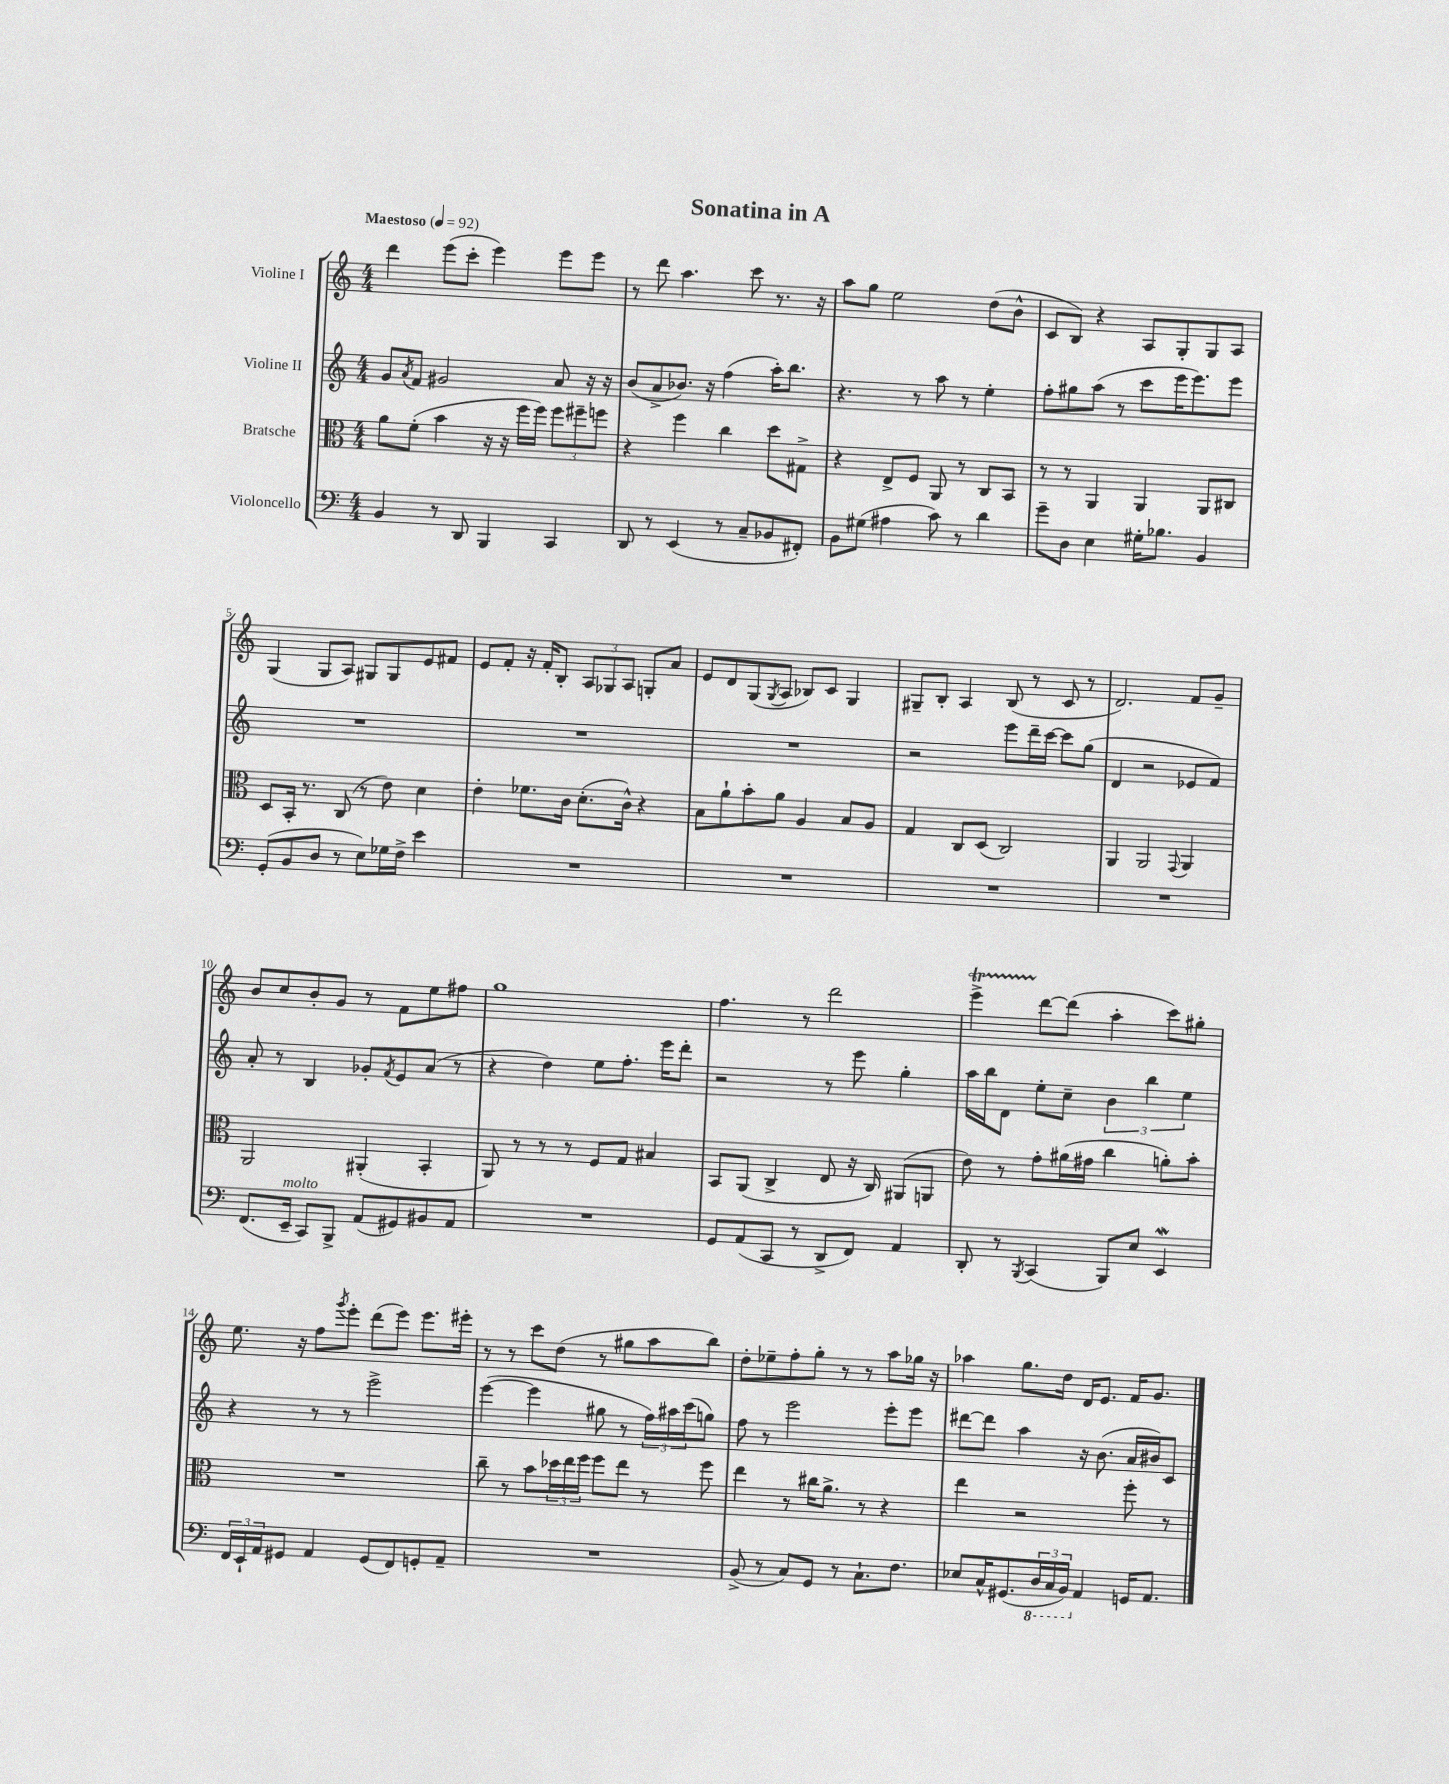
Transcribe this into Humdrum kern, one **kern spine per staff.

**kern	**kern	**kern	**kern
*staff4	*staff3	*staff2	*staff1
*clefF4	*clefC3	*clefG2	*clefG2
*k[]	*k[]	*k[]	*k[]
*M4/4	*M4/4	*M4/4	*M4/4
*MM92	*MM92	*MM92	*MM92
4BB/	8a\L	8g/L	4ddd\
.	.	8qa/	.
.	(8f'\J	8f/J	.
8r	4b\	2g#/	(8eee\L
8DD/	.	.	8ccc'\J
4BBB/	16r	.	4eee\)
.	16r	.	.
.	16ff\LL	.	.
.	16ff\JJ)	.	.
4CC/	12ff\L	8a/	8eee\L
.	12ff#~\	.	.
.	.	16r	8eee\J
.	12ff\J	.	.
.	.	16r	.
=	=	=	=
8DD/	4r	(8b/L	8r
8r	.	8a^/	8ddd\
(4EE/	4ff\	8.b-/J)	4.aa\
.	.	16r	.
8r	4cc\	(4ff\	.
8C~/L	.	.	8ccc\
8BB-/	8dd\L	16aa'\LK)	8.r
.	.	8.bb\J	.
8FF#'/J)	8G#^\J	.	.
.	.	.	16r
=	=	=	=
8BB\L	4r	4.r	8aa\L
(8G#\J	.	.	8gg\J
4A#\	8E^/L	.	2ee\
.	8F/J	8r	.
8c\)	8AA/	8aa\	.
8r	8r	8r	.
4d\	8C/L	4ee'\	(8dd\L
.	8BB/J	.	8b^^\J
=	=	=	=
8g~\L	8r	8ff'\L	8c/L
8D\J	8r	8gg#\	8B/J)
4E\	4AA/	(8aa\J	4r
.	.	8r	.
16G#'\LK	4AA/	8ccc\L	8A/L
8.B-\J	.	.	.
.	.	16eee\K	8G'/
.	.	8.eee\)	.
4BB/	8AA/L	.	8G/
.	8C#/J	8eee\J	8A/J
=	=	=	=
(8GG'/L	8D/L	1r	(4G/
8BB/	16BB'/Jk	.	.
.	8.r	.	.
8D/J	.	.	8G/L
8r	(8C/	.	8A/J)
8E\L)	8r	.	8G#/L
16G-\L	8e\)	.	8G#/
16F^\JJ	.	.	.
4e\	4d\	.	8e/
.	.	.	8f#/J
=	=	=	=
1r	4e'\	1r	8e/L
.	.	.	8f'/J
.	8.f-\L	.	16r
.	.	.	16f'/LK
.	.	.	8B'/J
.	16c\Jk	.	.
.	(8.d'\L	.	12A/L
.	.	.	12G-/
.	.	.	12A/J
.	16c^^\Jk)	.	.
.	4r	.	8G'/L
.	.	.	8a/J
=	=	=	=
1r	8B\L	1r	8e/L
.	8a`\	.	8d/
.	8b'\	.	(8G/
.	.	.	8qG/
.	8a\J	.	8A/J
.	4A/	.	8B-/L)
.	.	.	8c/J
.	8B/L	.	4G/
.	8A/J	.	.
=	=	=	=
1r	4G/	2r	8G#~/L
.	.	.	8B'/J
.	8C/L	.	4A/
.	(8D/J	.	.
.	2C/)	8eee\L	(8B/
.	.	16ddd~\L	8r
.	.	[16ccc\JJ	.
.	.	8ccc\]L	8c/
.	.	(8gg\J	8r
=	=	=	=
1r	4AA/	4d/	2.d/)
.	2AA/	2r	.
.	8qqGG/	.	.
.	4AA/	8e-/L	8f/L
.	.	8f/J)	8g~/J
=	=	=	=
(8.FF/L	2AA/	8a'/	8b/L
.	.	8r	8cc/
16EE~/Jk	.	.	.
8CC/L)	.	4B/	8b'/
8BBB^/J	.	.	8g/J
(8AA/L	(4AA#'/	8g-'/L	8r
.	.	8qf/	.
8GG#/)	.	8e/	8f\L
8BB#/	4BB'/	(8a/J	8ee\
8AA/J	.	8r	8ff#\J
=	=	=	=
1r	8AA/)	4r	1gg
.	8r	.	.
.	8r	4dd\)	.
.	8r	.	.
.	8F/L	8ee\L	.
.	8G/J	8.ff'\J	.
.	4B#/	.	.
.	.	16eee\LK	.
.	.	8ddd'\J	.
=	=	=	=
8GG/L	8BB/L	2r	4.ff\
(8AA/	(8AA/J	.	.
8CC/J	4C^/	.	.
8r	.	.	8r
8DD^/L	8E/	8r	2ddd\
8FF/J)	16r	8eee\	.
.	16C/)	.	.
4AA/	(8AA#/L	4gg'\	.
.	8AA/J	.	.
=	=	=	=
8DD'/	8e\)	16aa\LL	4eee^\
.	.	16bb\J	.
8r	8r	8d\J	.
8qBBB/	.	.	.
(4CC/	8g'\L	8ee'\L	[8ddd\L
.	(16a#\L	8cc~\J	(8ddd\]J
.	16g#\JJ	.	.
8BBB/L)	4cc\	6b\	4aa'\
8E/J	.	.	.
.	.	6bb\	.
4EE/	8a'\L)	.	8ccc\L)
.	.	6ee\	.
.	8b'\J	.	8gg#'\J
=	=	=	=
24FF/LL	1r	4r	8.ee\
24EE`/	.	.	.
24AA/J	.	.	.
8GG#/J	.	.	.
.	.	.	16r
4AA/	.	8r	8ff\L
.	.	.	8qggg/
.	.	8r	8eee'\J
(8GG#/L	.	2eee^\	(8ddd\L
8FF/)	.	.	8eee\J)
8GG'/	.	.	8.eee\L
8AA~/J	.	.	.
.	.	.	16eee#'\Jk
=	=	=	=
1r	8cc~\	([4eee\	8r
.	8r	.	8r
.	8b\L	4eee\]	8ccc\L
.	24dd-\L	.	(8dd\J
.	24ee\	.	.
.	24ff\JJ	.	.
.	8ff\L	8gg#\	8r
.	8ee\J	8r	8gg#\L
.	8r	24ff\LL)	8aa\
.	.	24aa#\	.
.	.	(24ccc\J	.
.	8ff\	8gg\J)	8bb\J)
=	=	=	=
(8BB^/	4ee\	8ff\	8dd'\L
8r	.	8r	8ee-~\
8C/L)	8r	2eee\	8ff'\
8GG/J	16cc#\LK	.	8gg'\J
.	8.a^\J	.	.
8r	.	.	8r
8.C`\L	8r	.	8r
.	4r	8eee'\L	8aa\L
8.F\J	.	.	.
.	.	8eee\J	16gg-\Jk
.	.	.	16r
=	=	=	=
8E-/L	4ee\	[8ddd#\L	4aa-\
16C^^/K	.	8ddd#\]J	.
(8.GG#/	.	.	.
.	2r	4aa\	8.gg\L
24DD/L	.	.	.
24CC/	.	.	.
.	.	.	16dd\Jk
24BBB/JJ)	.	.	.
4AA/	.	16r	16d/LK
.	.	(8.b\	8.e/J
16GG/LK	8ff'\	16a/LL	16f/LK
8.AA/J	.	16b#/J)	8.g/J
.	8r	8c/J	.
==	==	==	==
*-	*-	*-	*-
